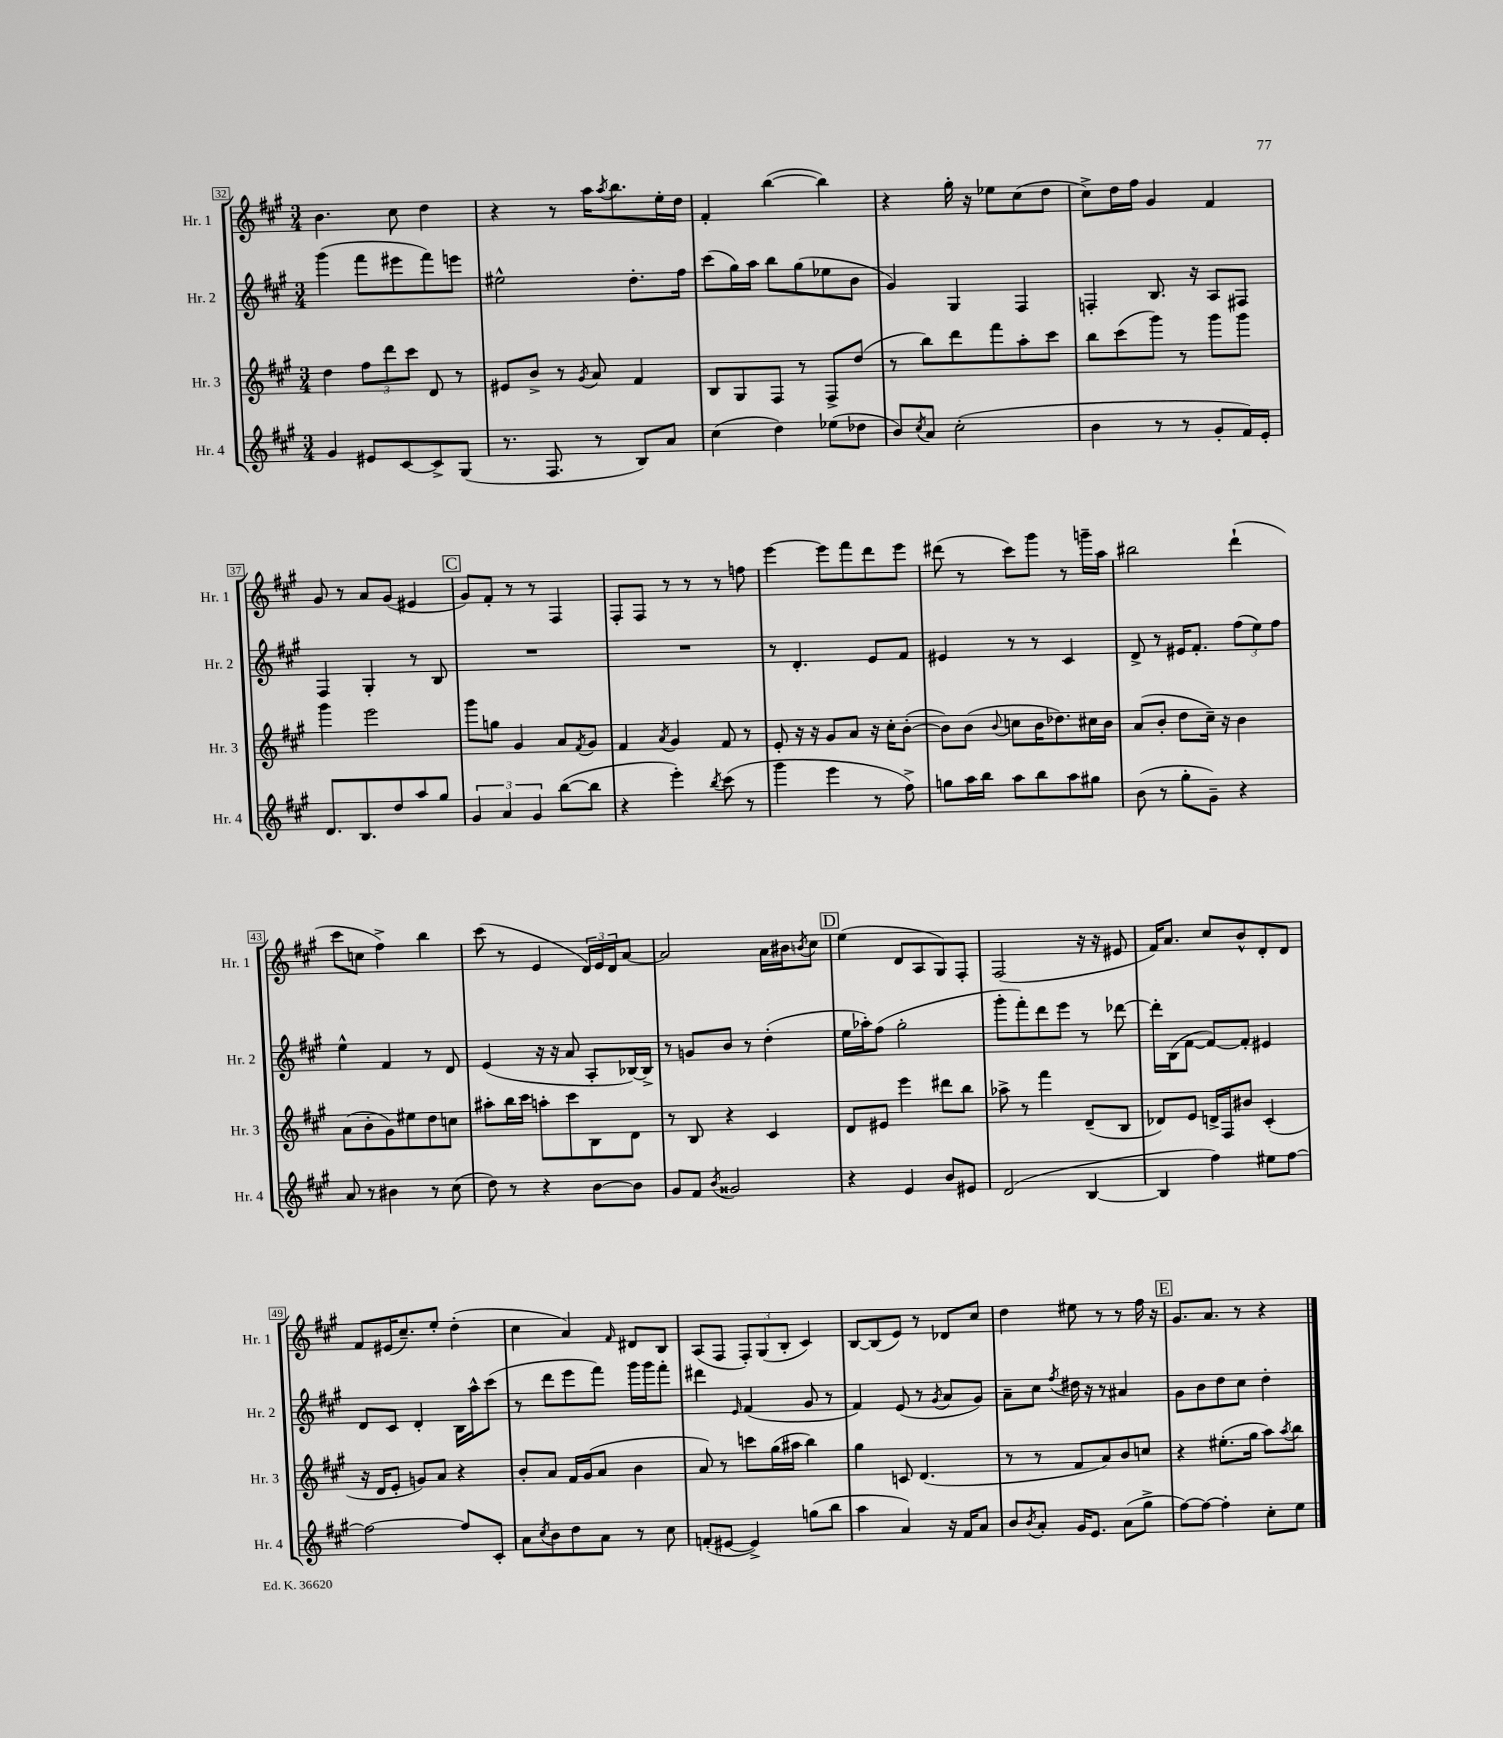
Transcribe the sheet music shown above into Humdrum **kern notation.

**kern	**kern	**kern	**kern
*part4	*part3	*part2	*part1
*staff4	*staff3	*staff2	*staff1
*I"Hr. 4	*I"Hr. 3	*I"Hr. 2	*I"Hr. 1
*I'Hr. 4	*I'Hr. 3	*I'Hr. 2	*I'Hr. 1
*clefG2	*clefG2	*clefG2	*clefG2
*k[f#c#g#]	*k[f#c#g#]	*k[f#c#g#]	*k[f#c#g#]
*M3/4	*M3/4	*M3/4	*M3/4
=32	=32	=32	=32
4g#/	4dd\	(4ggg#\	4.b\
8e#X/L	12ff#\L	8fff#\L	.
.	12ddd\	.	.
[8c#/	.	8eee#X\	8cc#\
.	12ccc#\J	.	.
8c#^/]	8d/	8fff#\)	4dd\
(8G#/J	8r	8eeen\J	.
=33	=33	=33	=33
8.r	8e#X/L	2ee#X^^\	4r
.	8b^/J	.	.
8.F#/	.	.	.
.	8r	.	8r
.	8qg#/	.	.
8r	8a/	.	16aa\KL
.	.	.	8qaa/
.	.	.	8.bb\
8B/L)	4f#/	8.dd'\L	.
8a/J	.	.	16ee'\L
.	.	16ff#\Jk	16dd\JJ
=34	=34	=34	=34
(4cc#\	8B/L	(8ccc#\L	4f#'/
.	8G#/	16gg#\L)	.
.	.	16aa\JJ	.
4dd\)	8F#/J	8bb\L	([4bb\
.	8r	(8gg#\	.
(8ee-X\L	8F#^/L	8ee-X\	4bb\])
8dd-X\J	(8dd/J	8b\J	.
=35	=35	=35	=35
8b/L)	8r	4g#/)	4r
8qcc#/	.	.	.
8a/J	8bb\L)	.	.
(2cc#'\	8ddd\	4G#/	16gg#'\
.	.	.	16r
.	8fff#\	.	8ee-X\L
.	8aa'\	4F#/	(8cc#\
.	8ccc#\J	.	8dd\J
=36	=36	=36	=36
4b\	8bb\L	4Fn'/	8cc#^\L)
.	(8ccc#\	.	16dd\L
.	.	.	16ff#\JJ
8r	8ggg#\J)	8.B/	4g#/
8r	8r	.	.
.	.	16r	.
8g#'/L	8ggg#\L	8A/L	4f#/
16f#/L)	8ggg#\J	8F#X/J	.
16e'/JJ	.	.	.
!!LO:LB:g=z
=37	=37	=37	=37
8.d/L	4ggg#\	4F#/	8g#/
.	.	.	8r
8.B/	.	.	.
.	2eee\	4G#'/	8a/L
8dd/	.	.	(8g#/J
8aa/	.	8r	4e#X/
8gg#/J	.	8B/	.
!!LO:REH:place=s1:t=C
=38	=38	=38	=38
6g#/	8ggg#\L	2.r	8g#/L)
.	8ggn\J	.	8f#'/J
6a/	.	.	.
.	4g#/	.	8r
6g#/	.	.	.
.	.	.	8r
([8bb\L	8a/L	.	4F#/
.	8qf#/	.	.
8bb\J]	8g#/J	.	.
=39	=39	=39	=39
4r	4f#/	2.r	8F#'/L
.	.	.	8F#/J
.	8qa/	.	.
4eee'\)	4g#/	.	8r
.	.	.	8r
8qbb/	.	.	.
(8ccc#\	8f#/	.	8r
8r	8r	.	8ffn\
=40	=40	=40	=40
4ggg#\	8e'/	8r	[4eee\
.	16r	4.d'/	.
.	16r	.	.
4eee\	8g#/L	.	8eee\L]
.	8a/J	.	8fff#\
8r	16r	8e/L	8ddd\
.	16cc#'\KL	.	.
8ff#^\)	([8b'\J	8f#/J	8eee\J
=41	=41	=41	=41
8ggn\L	8b\L])	4e#X/	(8ddd#X\
16aa\L	(8b\J	.	8r
16bb\JJ	.	.	.
.	8qqb/	.	.
8aa\L	8ccn\L	8r	8ccc#\L)
8bb\	16b\K	8r	8ggg#\J
.	8.dd-X\)	.	.
8aa\	.	4c#/	8r
8gg#X\J	16cc#X\L	.	16gggn~\LL
.	16b\JJ	.	16aa\JJ
=42	=42	=42	=42
(8b\	(8a/L	8d^/	2bb#X\
8r	8b'/J	8r	.
8gg#'\L	8dd\L	16e#X/KL	.
.	.	8.f#'/J	.
8g#~\J)	16cc#~\Jk)	.	.
.	16r	.	.
4r	4b\	(12ff#\L	(4ddd`\
.	.	12ee\)	.
.	.	12ff#\J	.
!!LO:LB:g=z
=43	=43	=43	=43
8a/	(8a\L	4ee^^\	8ccc#\L
8r	8b'\	.	8ccn\J
4b#X\	8g#\)	4f#/	4ff#^\)
.	8ee#X\	.	.
8r	8dd\	8r	4bb\
(8cc#\	8ccn\J	8d/	.
=44	=44	=44	=44
8dd\)	8aa#X'\L	(4e/	(8ccc#\
8r	16bb\L	.	8r
.	16ccc#\JJ	.	.
4r	8aan'\L	16r	4e/
.	.	16r	.
.	8ccc#\	8a/	.
[8b\L	8B\	8A'/L	24d/LL)
.	.	.	24e/
.	.	.	24d/J
8b\J]	8d\J	[16B-X/L)	[8a/J
.	.	16B-^/JJ]	.
=45	=45	=45	=45
8g#/L	8r	8r	2a/]
8f#/J	8B/	8gn/L	.
8qb/	.	.	.
2g##X/	4r	8b/J	.
.	.	8r	.
.	4c#/	(4dd'\	16a\LL
.	.	.	16b#X\J
.	.	.	8qbn/
.	.	.	8cc#\J
!!LO:REH:place=s1:t=D
=46	=46	=46	=46
4r	8d/L	16ee\LL	(4ee\
.	.	16aa-X'\J)	.
.	8e#X/J	(8ff#\J	.
4e/	4eee\	2gg#'\	8d/L
.	.	.	8A/
8b/L	8ddd#X\L	.	8G#/)
8e#X/J	8bb\J	.	8F#'/J
=47	=47	=47	=47
(2d/	8aa-X^\	8ggg#'\L	(2F#/
.	8r	8fff#'\)	.
.	4fff#\	8ddd\	.
.	.	8eee\J	.
[4B/	(8d~/L	8r	16r
.	.	.	16r
.	8B/J	[8ddd-X\	8e#X/
=48	=48	=48	=48
4B/]	8d-X/L)	16ddd-'\LL]	16f#/KL)
.	.	(16B\J	8.a/J
.	8e/J	[8f#\J	.
4ff#\)	16dn^/LL	8f#/L_)	8cc#/L
.	16F#/J	.	.
.	8b#X/J	8f#'/J]	8b^^/
8ee#X\L	(4c#'/	4e#X/	8d'/
[8ff#\J	.	.	8d/J
!!LO:LB:g=z
=49	=49	=49	=49
2ff#\_	16r	8d/L	8f#/L
.	16d/KL	.	.
.	8e'/J	8c#/J	(16e#X/K
.	.	.	8.cc#~/)
.	8gn/L)	4d'/	.
.	8a/J	.	8ee'/J
8ff#/L]	4r	16B\LL	(4dd'\
.	.	16aa^^\J	.
8c#'/J	.	(8ccc#\J	.
=50	=50	=50	=50
8a\L	8b'/L	8r	4cc#\
8qcc#/	.	.	.
8b\	8a/J	8ddd\L	.
8dd\	16f#/LL	8eee\	4a/)
.	(16g#/J	.	.
8a\J	8a/J	8fff#\J)	.
.	.	.	16qqf#/
8r	4b\	16ggg#\LL	8d#X/L
.	.	16ggg#\J	.
8cc#\	.	8fff#'\J	8B/J
=51	=51	=51	=51
(8fn'/L	8a/)	4ddd#X\	(8A/L
[8e#X/J	8r	.	8F#/J
.	.	16qqe/	.
4e#^/])	8cccn\L	(4f#/	12F#'/L)
.	.	.	(12G#/
.	(16gg#\L	.	.
.	.	.	12B'/J
.	16aa#X\JJ	.	.
(8ggn\L	4bb\)	8g#/	4c#/)
8bb\J	.	8r	.
=52	=52	=52	=52
4aa\	4gg#\	4f#/)	[8B/L
.	.	.	(8B/]
4a/)	8cn/	(8e/	8e/J)
.	(4.d/	8r	8r
.	.	8qg#/	.
16r	.	8a/L	8d-X/L
16f#/KL	.	.	.
8a/J	.	8g#/J)	8cc#/J
=53	=53	=53	=53
8b/L	8r	8a~\L	4dd\
8qb/	.	.	.
8a'/J	8r	8cc#\J	.
.	.	8qff#/	.
16g#/KL	8f#/L	16dd#X\	8ee#X\
8.e/J	.	16r	.
.	8a/)	8r	8r
(8a\L	8b/	4a#X/	8r
8gg#^\J	8ccn/J	.	16ff#\
.	.	.	16r
!!LO:REH:place=s1:t=E
=54	=54	=54	=54
[8ff#\L)	4r	8g#\L	8.g#/L
8ff#\J_	.	8b\	.
.	.	.	8.a/J
4ff#'\]	(8.ee#X'\L	8dd\	.
.	.	8cc#\J	8r
.	16gg#\Jk	.	.
8cc#'\L	8aa\L)	4dd'\	4r
.	8qaa/	.	.
8ee\J	8bb\J	.	.
==	==	==	==
*-	*-	*-	*-
